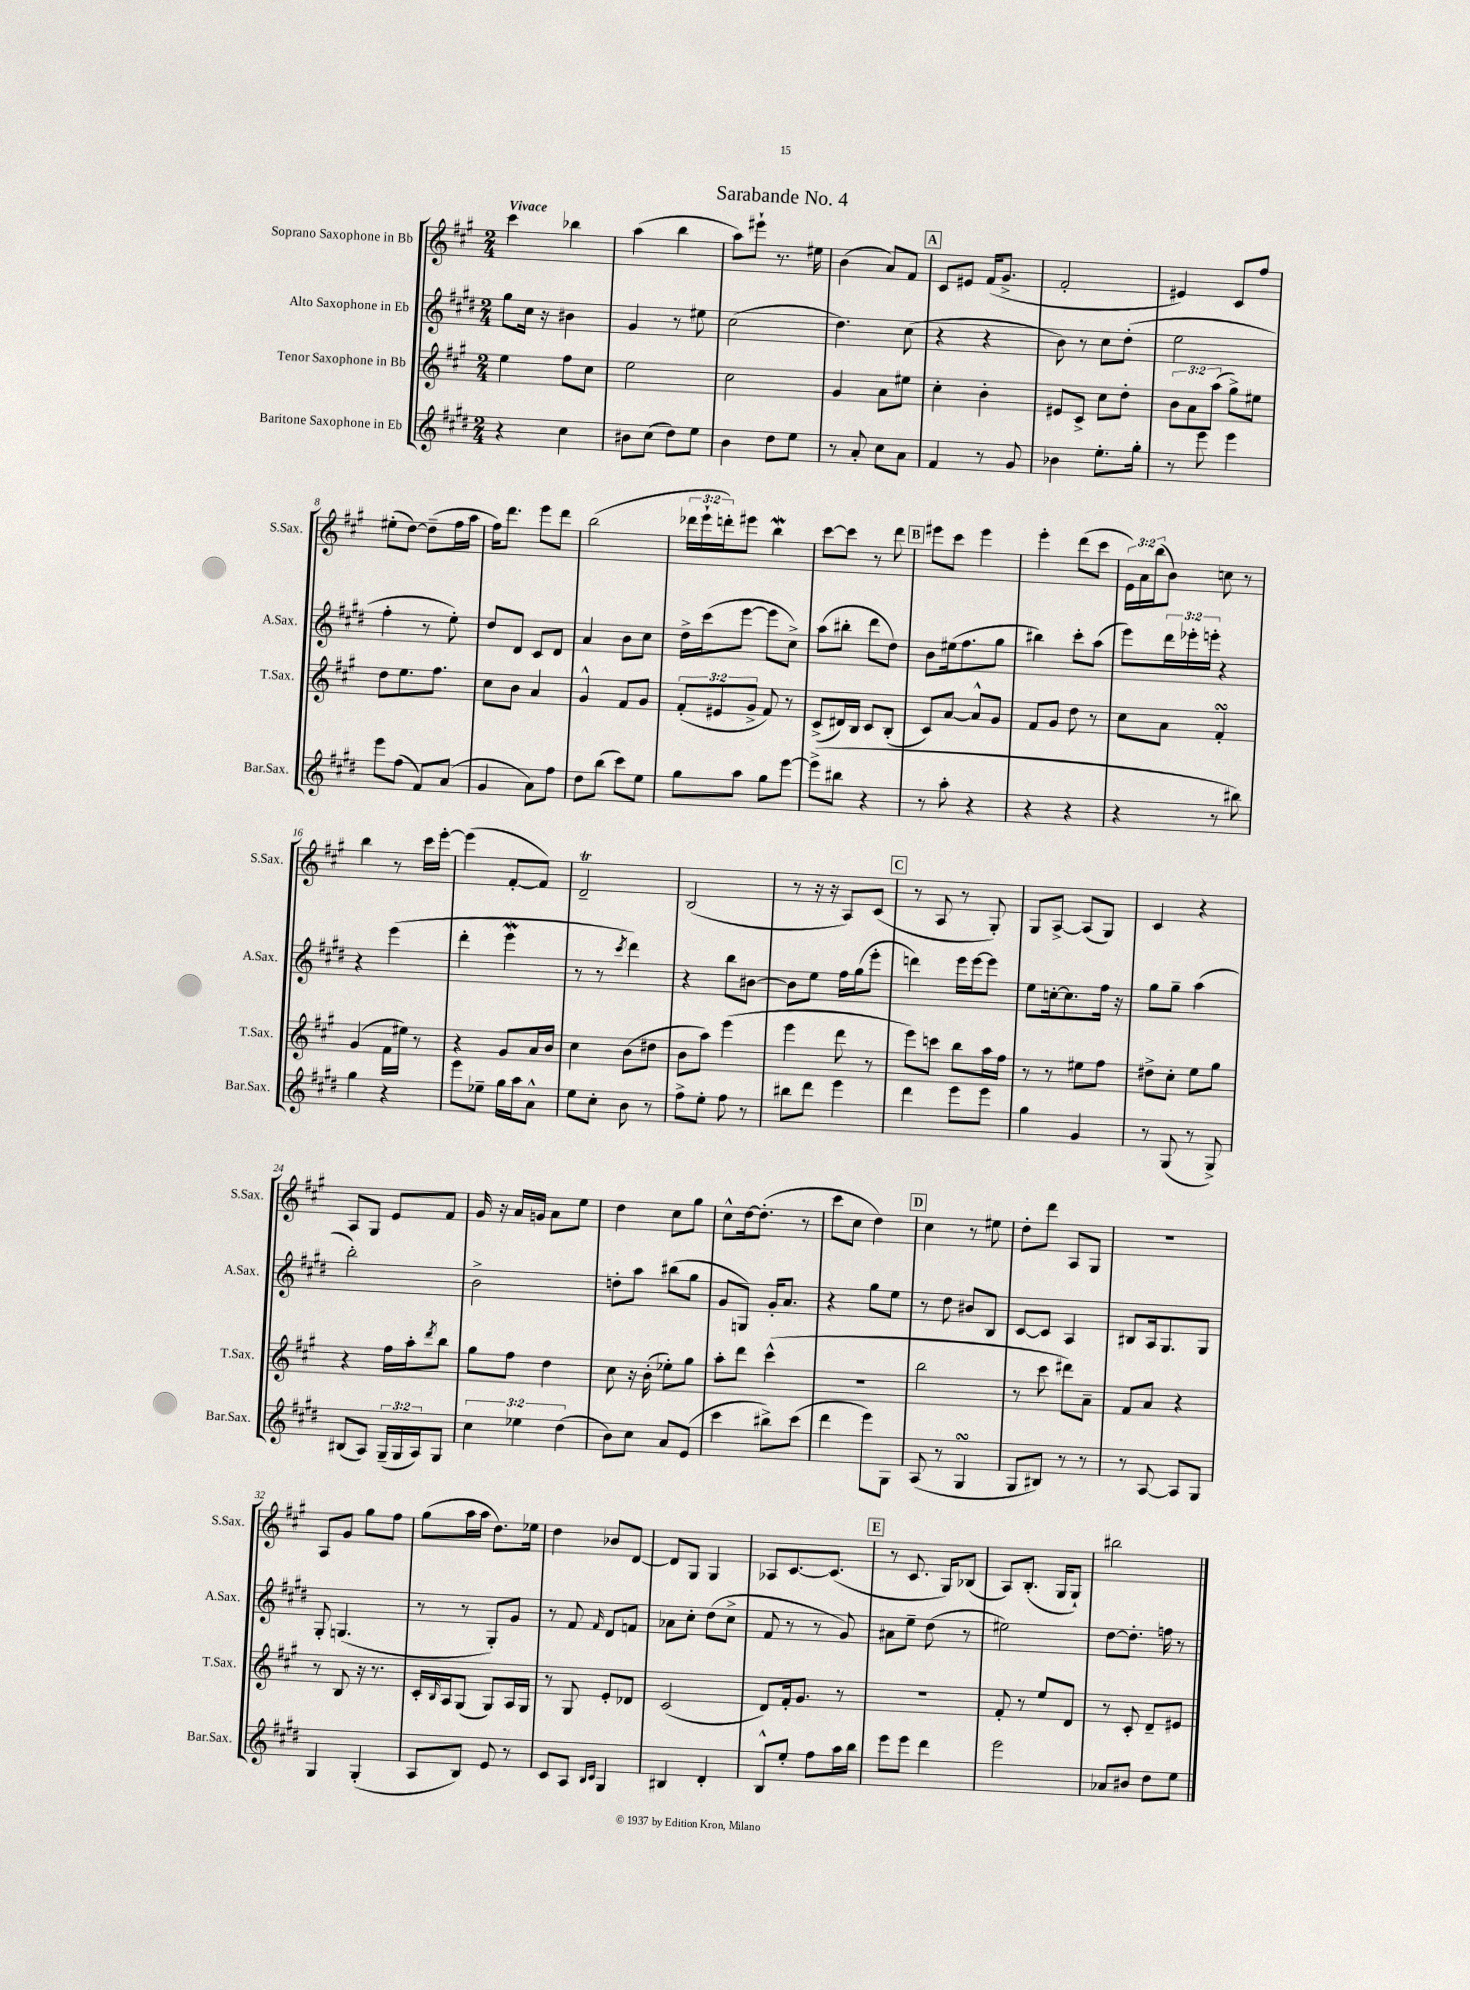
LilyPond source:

\header { title = "Sarabande No. 4" }
<<
\new StaffGroup <<
\new Staff = "s0" \with { instrumentName = "Soprano Saxophone in Bb" shortInstrumentName = "S.Sax." } {
    \clef treble \key a \major \numericTimeSignature \time 2/4 \override Staff.TupletNumber.text = #tuplet-number::calc-fraction-text \tempo "Vivace"
    cis'''4 bes''4 |
    a''4( b''4 |
    a''8) eis'''8-! r8. eis''16 |
    b'4( a'8) fis'8 |
    \mark \markup { \box "A" } cis'8 eis'8 fis'16( gis'8.-> |
    fis'2-. |
    eis'4) cis'8 fis''8 |
    eis''8-.( d''8~) d''8--( fis''16 a''16 |
    fis''16) d'''8. e'''8 d'''8 |
    b''2( |
    \tuplet 3/2 { des'''16 e'''16-! d'''16-.) } eis'''8 b''4\mordent |
    cis'''8~ cis'''8 r8 d'''8 |
    \mark \markup { \box "B" } eis'''8 cis'''8 eis'''4 |
    e'''4-. d'''8( cis'''8 |
    \tuplet 3/2 { e'16) a'16 b''16( } b'8) c''8 r8 |
    b''4 r8 cis'''16 e'''16~-. |
    e'''4( fis'8~-. fis'8) |
    d'2--\trill |
    b2( |
    r8 r16 r16 a8) cis'8( |
    \mark \markup { \box "C" } r8 a8 r8 gis8-.) |
    gis8 a8~-> a8( gis8) |
    cis'4 r4 |
    a8 gis8 e'8 fis'8 |
    gis'16 r16 a'16 g'16 a'8 e''8 |
    d''4 cis''8 gis''8 |
    cis''8-^ d''16~ d''8.-.( r8 |
    cis'''8 cis''8 d''4) |
    \mark \markup { \box "D" } cis''4 r8 eis''8 |
    d''8-. d'''8 a8 gis8 |
    r2 |
    a8 gis'8 gis''8 fis''8 |
    gis''8( a''16 a''16 d''8.) ees''16 |
    d''4 bes'8 d'8~ |
    d'8 gis8 gis4 |
    aes8 cis'8.~ cis'8.( |
    \mark \markup { \box "E" } r8 cis'8. gis16) bes8( |
    a8) b8.-.( gis16 gis8-!) |
    bis''2 \bar "|." |
}
\new Staff = "s1" \with { instrumentName = "Alto Saxophone in Eb" shortInstrumentName = "A.Sax." } {
    \clef treble \key e \major \numericTimeSignature \time 2/4 \override Staff.TupletNumber.text = #tuplet-number::calc-fraction-text
    gis''8 cis''16 r16 bis'4 |
    gis'4 r8 eis''8 |
    cis''2( |
    dis''4.) cis''8( |
    \mark \markup { \box "A" } r4 r4 |
    b'8) r8 cis''8 dis''8-.( |
    e''2 |
    fis''4-. r8 e''8-.) |
    dis''8 dis'8 cis'8 dis'8 |
    a'4 b'8 cis''8 |
    dis''16-> cis'''16( e'''8~ e'''8 cis''8->) |
    a''8( bis''8-. dis'''8 dis''8) |
    \mark \markup { \box "B" } b'8 eis''16( fis''8. gis''8 |
    bis''4) cis'''8-. a''8( |
    e'''8) \tuplet 3/2 { dis'''16 ees'''16-. e'''16-. } r4 |
    r4 e'''4( |
    dis'''4-. e'''4\mordent |
    r8 r8 \acciaccatura { cis'''8 } dis'''4) |
    r4 b''8 bis'8~ |
    bis'8 e''8 fis''16 gis''16( e'''8-. |
    \mark \markup { \box "C" } d'''4) e'''16 e'''16~ e'''8 |
    e''8 c''16~-. c''8. fis''16 r16 |
    gis''8 gis''8-- a''4( |
    b''2-.) |
    b'2-> |
    d''8-. a''8 bis''8( gis''8 |
    gis'8 g8) gis'16-. a'8. |
    r4 gis''8 e''8 |
    \mark \markup { \box "D" } r8 dis''8 bis'8 b8 |
    cis'8~ cis'8 a4 |
    bis8 a16 gis8. gis8 |
    gis8-. g4.( |
    r8 r8 gis8-.) gis'8 |
    r8 fis'8 \grace { fis'16 } dis'8 f'8 |
    aes'8 cis''8-. dis''8( cis''8-> |
    fis'8 r8 r8 gis'8) |
    \mark \markup { \box "E" } ais'8 e''8-- dis''8( r8 |
    eis''2) |
    dis''8~ dis''8.-. f''16 r8 \bar "|." |
}
\new Staff = "s2" \with { instrumentName = "Tenor Saxophone in Bb" shortInstrumentName = "T.Sax." } {
    \clef treble \key a \major \numericTimeSignature \time 2/4 \override Staff.TupletNumber.text = #tuplet-number::calc-fraction-text
    e''4 fis''8 cis''8 |
    e''2 |
    cis''2 |
    gis'4 a'8 eis''8 |
    \mark \markup { \box "A" } cis''4-. b'4-. |
    eis'8 cis'8-> cis''8 d''8-. |
    \tuplet 3/2 { b'8 a'8 a''8( } gis''8->) eis''8 |
    d''8 e''8. fis''8. |
    cis''8 b'8 a'4 |
    gis'4-^ fis'8 gis'8 |
    \tuplet 3/2 { fis'8-.( eis'8 gis'8-> } fis'8) r8 |
    cis'8->( dis'16) b16 cis'8 b8-.( |
    \mark \markup { \box "B" } cis'8) a'8~ a'8-^ gis'8 |
    fis'8 gis'8 d''8 r8 |
    cis''8 a'8 fis'4-.\turn |
    gis'4( fis'16 eis''16) r8 |
    r4 gis'8 a'16 b'16 |
    cis''4 b'8( dis''8 |
    b'8 a''8) e'''4( |
    e'''4 d'''8 r8 |
    \mark \markup { \box "C" } e'''8) c'''8 b''8 a''16 fis''16 |
    r8 r8 eis''8 fis''8 |
    dis''8-> cis''8-. e''8 gis''8 |
    r4 fis''16 a''16-. \acciaccatura { d'''8 } b''8 |
    gis''8 fis''8 d''4 |
    cis''8 r16 b'16-.( ees''8-.) gis''8 |
    a''8-. d'''8 cis'''4-^( |
    R2 |
    \mark \markup { \box "D" } b''2 |
    r8 cis'''8 dis'''8) a'8-- |
    fis'8 a'8 r4 |
    r8 b8 r16 r8. |
    cis'16-. \grace { b16 } a16 gis8( gis8) a16 gis16 |
    r8 gis8 e'8-. des'8 |
    cis'2( |
    d'8) fis'16-. gis'8. r8 |
    \mark \markup { \box "E" } r2 |
    fis'8-. r8 e''8 d'8 |
    r8 cis'8-. d'8-- eis'8 \bar "|." |
}
\new Staff = "s3" \with { instrumentName = "Baritone Saxophone in Eb" shortInstrumentName = "Bar.Sax." } {
    \clef treble \key e \major \numericTimeSignature \time 2/4 \override Staff.TupletNumber.text = #tuplet-number::calc-fraction-text
    r4 cis''4 |
    bis'8 cis''8( dis''8) e''8 |
    b'4 dis''8 e''8 |
    r8 a'8-. cis''8 a'8 |
    \mark \markup { \box "A" } fis'4 r8 gis'8 |
    bes'4 e''8.-. gis''16-. |
    r8 e'''8 e'''4 |
    e'''8 fis''8( fis'8) a'8( |
    gis'4 a'8) fis''8 |
    dis''8 b''8( cis'''8) e''8 |
    gis''8 a''8 gis''8 e'''8~ |
    e'''8->( bis''8 r4 |
    \mark \markup { \box "B" } r8 a''8-. r4 |
    r4 r4 |
    r4 r8 bis''8) |
    gis''4 r4 |
    e'''8 ees''8-- gis''16 a''16 a'8-^ |
    e''8 cis''8-. b'8 r8 |
    fis''8-> e''8-. fis''8 r8 |
    bis''8 dis'''8 e'''4 |
    \mark \markup { \box "C" } dis'''4 e'''8 e'''8 |
    gis''4 gis'4 |
    r8 gis8( r8 gis8->) |
    bis8( a8) \tuplet 3/2 { gis16--( gis16 a16) } gis8 |
    \tuplet 3/2 { cis''4 ees''4 dis''4( } |
    b'8) cis''8 a'8 e'8( |
    cis'''4 bis''8->) cis'''8( |
    dis'''4 e'''8) gis8 |
    \mark \markup { \box "D" } a8( r8 gis4\turn |
    gis8 bis8) r8 r8 |
    r8 a8~ a8 gis8 |
    gis4 gis4-.( |
    a8 b8) e'8 r8 |
    cis'8 a8 \grace { b16 cis'16 } gis4 |
    bis4 dis'4-. |
    b8-^ e''8-. fis''8 a''16 b''16 |
    \mark \markup { \box "E" } e'''8 e'''8 dis'''4 |
    e'''2 |
    aes'8 bis'8 dis''8 e''8 \bar "|." |
}
>>
>>
